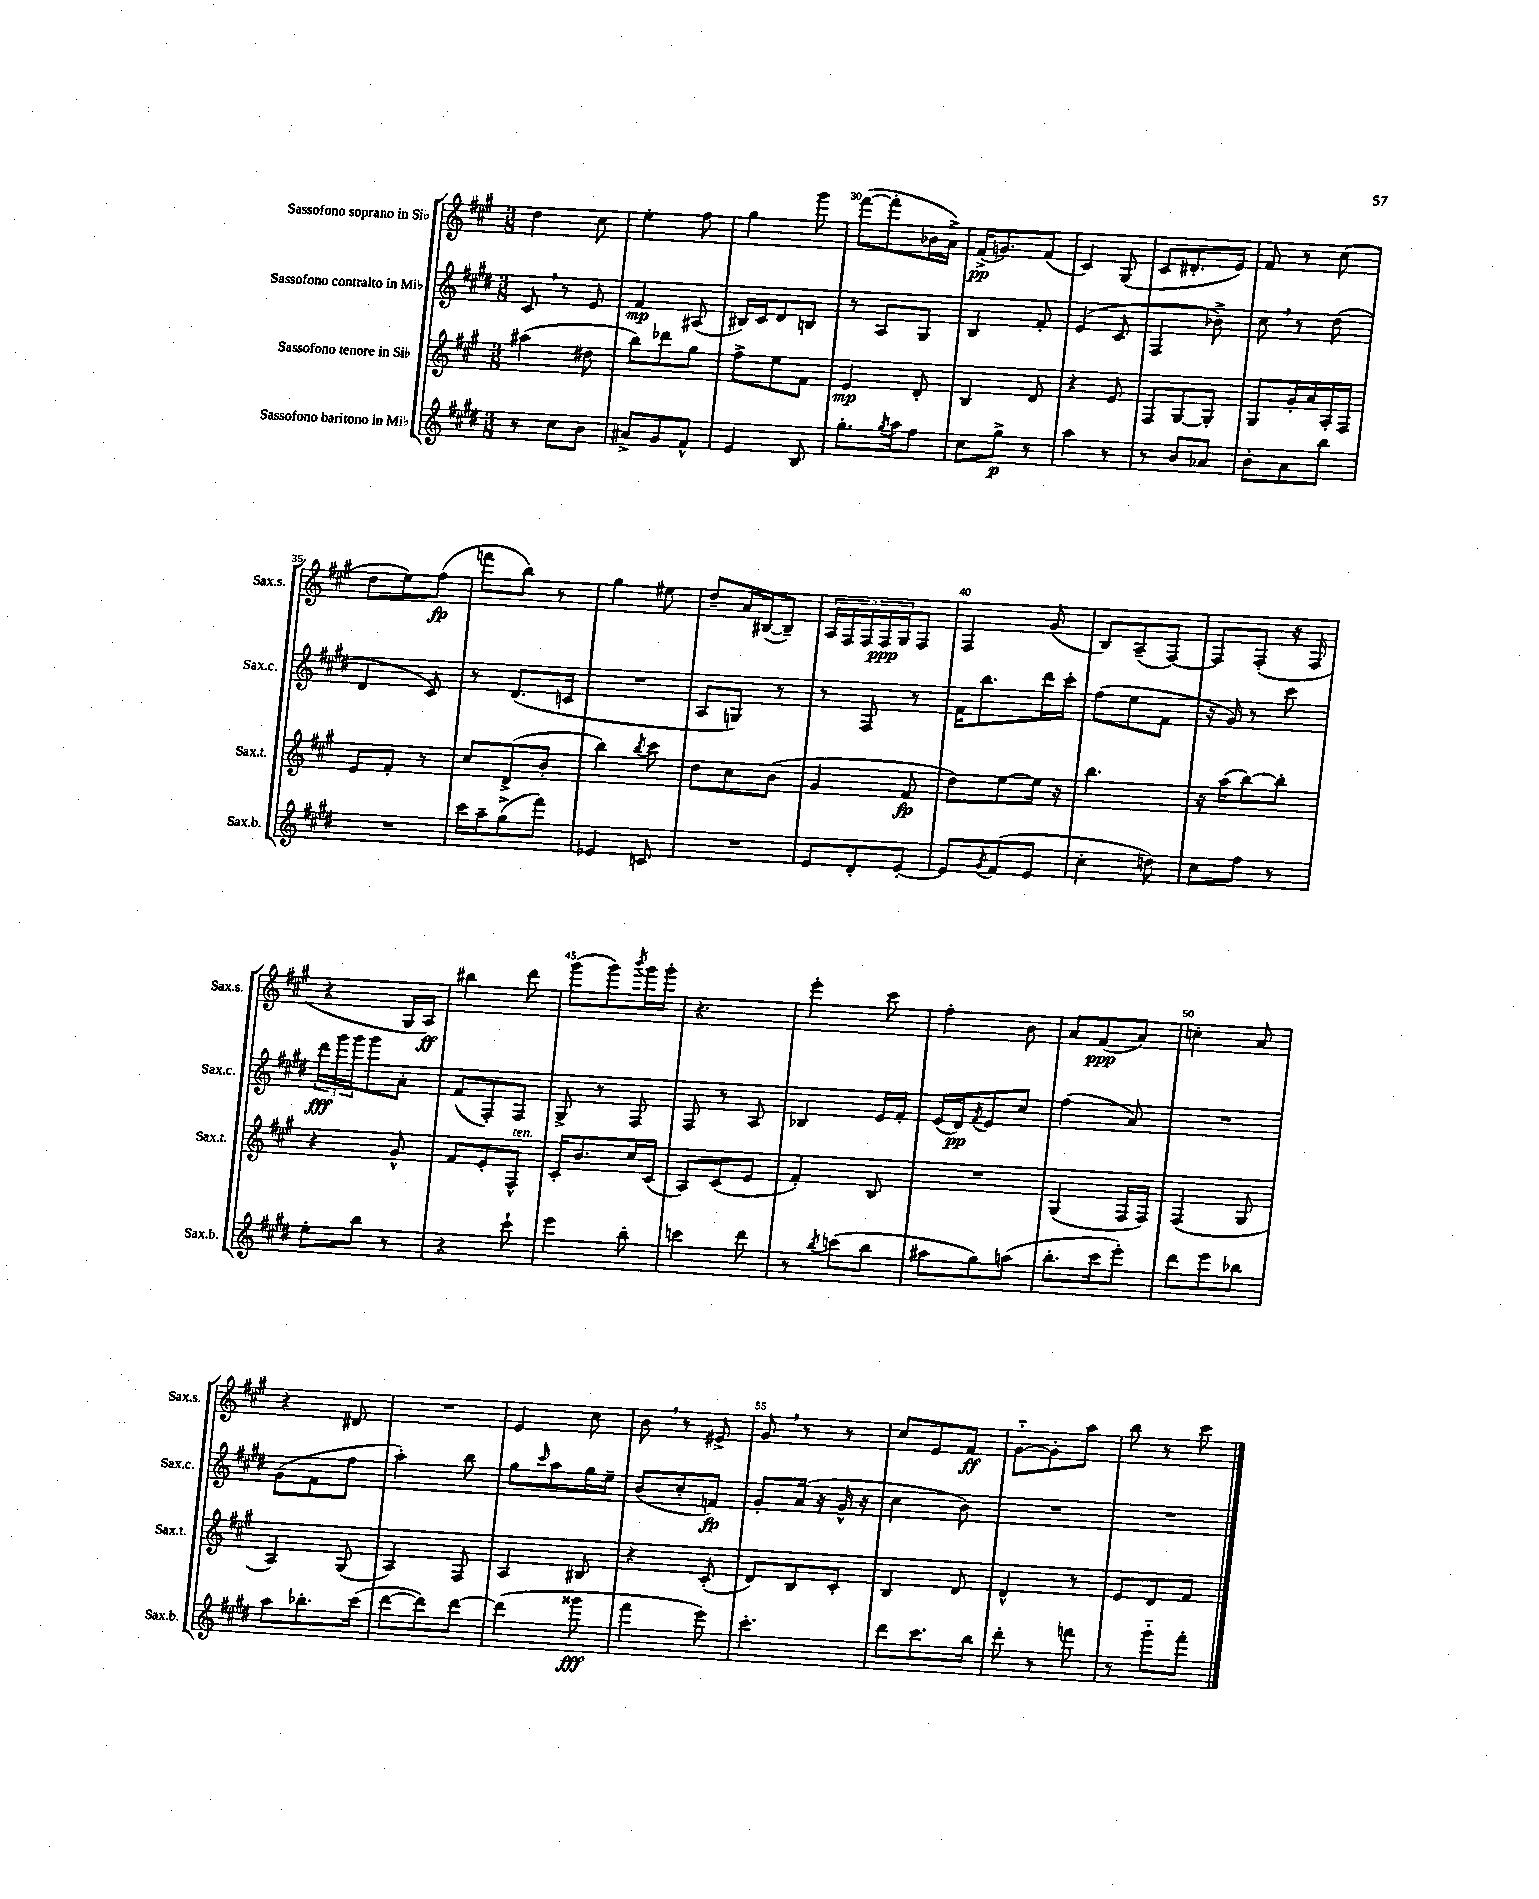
<<
\new StaffGroup <<
\new Staff = "s0" \with { instrumentName = "Sassofono soprano in Sib" shortInstrumentName = "Sax.s." } {
    \clef treble \key a \major \numericTimeSignature \time 3/8
    d''4 cis''8 |
    e''4-. fis''8 |
    gis''4 gis'''8 |
    fis'''8~( fis'''8-. bes'16 a'16->) |
    fis'16->\pp( g'8.) fis'8( |
    cis'4) gis8( |
    cis'8 dis'8.-. e'16) |
    fis'8 r8 cis''8( |
    d''8 e''8) fis''8\fp( |
    f'''8 b''8) r8 |
    gis''4 eis''8 |
    d''8-- a'16 bis16~( bis8--) |
    \tuplet 5/4 { a16 fis16 fis16 fis16\ppp gis16 } fis8 |
    fis4 gis'8( |
    b8) a8--( fis8~) |
    fis8 fis8-.( r16 fis16 |
    r4 gis16 a16\ff) |
    bis''4 d'''8 |
    gis'''8( gis'''8) \acciaccatura { b'''8 } gis'''16 gis'''16-. |
    r4. |
    e'''4-. cis'''8 |
    fis''4-. b'8 |
    a'8 fis'8\ppp( a'8) |
    c''4-. a'8 |
    r4 dis'8 |
    R4. |
    e'4 cis''8 |
    b'8 \breathe r8 eis'8-> |
    gis'8 \breathe r8 r8 |
    cis''8 e'8 fis'8\ff |
    gis'8~-_ gis'8-. a''8 |
    b''8 r8 cis'''8 \bar "|." |
}
\new Staff = "s1" \with { instrumentName = "Sassofono contralto in Mib" shortInstrumentName = "Sax.c." } {
    \clef treble \key e \major \numericTimeSignature \time 3/8
    cis'8 \breathe r8 e'8 |
    fis'4\mp ais8( |
    bis16) cis'16 dis'8 b8 |
    r8 a8 gis8 |
    b4 fis'8-. |
    e'4( cis'8 |
    fis4 bes'8->) |
    cis''8 \breathe r8 dis''8( |
    dis'4 cis'8) |
    r8 dis'8.( c'16 |
    R4. |
    a8 g8) r8 |
    r8 fis8 r8 |
    fis'16 b''8. dis'''16 cis'''16-. |
    fis''8( e''8 fis'8 |
    r16 gis'16) r8 cis'''8 |
    \tuplet 3/2 { dis'''16\fff gis'''16 gis'''16 } gis'''8 a'8-. |
    fis'8( fis8-.) fis8 |
    gis8-> r8 fis8 |
    fis8 r8 a8 |
    bes4 e'16 fis'16-. |
    e'16( dis'16\pp) \acciaccatura { fis'8 } e'8 cis''8 |
    fis''4( a'8) |
    R4. |
    gis'8( fis'8 fis''8 |
    a''4-.) b''8 |
    gis''8 \grace { cis'''16 } a''8 gis''16 e''16-- |
    b'8( cis''8-. f'8\fp) |
    gis'8-. a'16( r16 gis'16-^ r16 |
    cis''4 b'8) |
    R4. |
    R4. \bar "|." |
}
\new Staff = "s2" \with { instrumentName = "Sassofono tenore in Sib" shortInstrumentName = "Sax.t." } {
    \clef treble \key a \major \numericTimeSignature \time 3/8
    ais''4( dis''8 |
    b''8) des'''8 gis''8 |
    fis''8-> e''8 fis'8 |
    e'4\mp d'8-. |
    b4 d'8 |
    r4 e'8 |
    fis8 gis8~ gis8-. |
    gis8 gis'16-. a'16 a16-. fis16 |
    e'8 fis'8-. r8 |
    cis''8 d'8->( b'8-. |
    b''4) \acciaccatura { b''8 } cis'''8 |
    d''8 cis''8 b'8( |
    gis'4 fis'8\fp |
    d''8) e''8~ e''16 r16 |
    b''4. |
    r16 a''16( b''8~) b''8-. |
    r4 gis'8-^ |
    fis'8 e'8-. fis8-^^\markup { \italic "ten." } |
    cis'16-. b'8. cis''16 cis'16( |
    a8) cis'8( e'8 |
    fis'4-.) b8 |
    R4. |
    gis4( fis16 fis16) |
    fis4( gis8 |
    a4) gis8( |
    a4) fis8 |
    a4 bis8 |
    r4 cis'8-.( |
    d'8) b8 cis'8-. |
    b4 d'8 |
    d'4-^ r8 |
    e'8 d'8 fis'8 \bar "|." |
}
\new Staff = "s3" \with { instrumentName = "Sassofono baritono in Mib" shortInstrumentName = "Sax.b." } {
    \clef treble \key e \major \numericTimeSignature \time 3/8
    r8 cis''8 b'8 |
    ais'8-> gis'8 fis'8-^ |
    e'4 b8 |
    gis''8.-. \acciaccatura { gis''8 } a''16 fis''8 |
    cis''8 gis''8->\p r8 |
    a''4 r8 |
    r8 b'8 aes'8 |
    b'8-. a'8 b''8 |
    R4. |
    cis'''16 a''16-- gis''8->( fis'''8) |
    ees'4 c'8 |
    R4. |
    e'8 dis'8-. e'8~-. |
    e'8 \acciaccatura { gis'8 } fis'8( e'8 |
    cis''4-. d''8) |
    cis''8 fis''8 r8 |
    e''8-. b''8 r8 |
    r4 cis'''8-! |
    e'''4 b''8-. |
    c'''4 dis'''8 |
    r8 \acciaccatura { b''8 } c'''8( b''8 |
    ais''8 gis''8) a''8( |
    b''8.-. cis'''16 e'''8-.) |
    dis'''8 e'''8 bes''8 |
    a''8 bes''8.-. cis'''16( |
    dis'''8~ dis'''8) dis'''8~ |
    dis'''4( gisis'''8\fff |
    fis'''4 e'''8) |
    cis'''4.-. |
    dis'''8 cis'''8. b''16 |
    dis'''8-. r8 f'''8 |
    r8 gis'''8-_ fis'''8-. \bar "|." |
}
>>
>>
\layout { \context { \Score currentBarNumber = #27 \override BarNumber.break-visibility = ##(#f #t #t) barNumberVisibility = #(every-nth-bar-number-visible 5) } }
